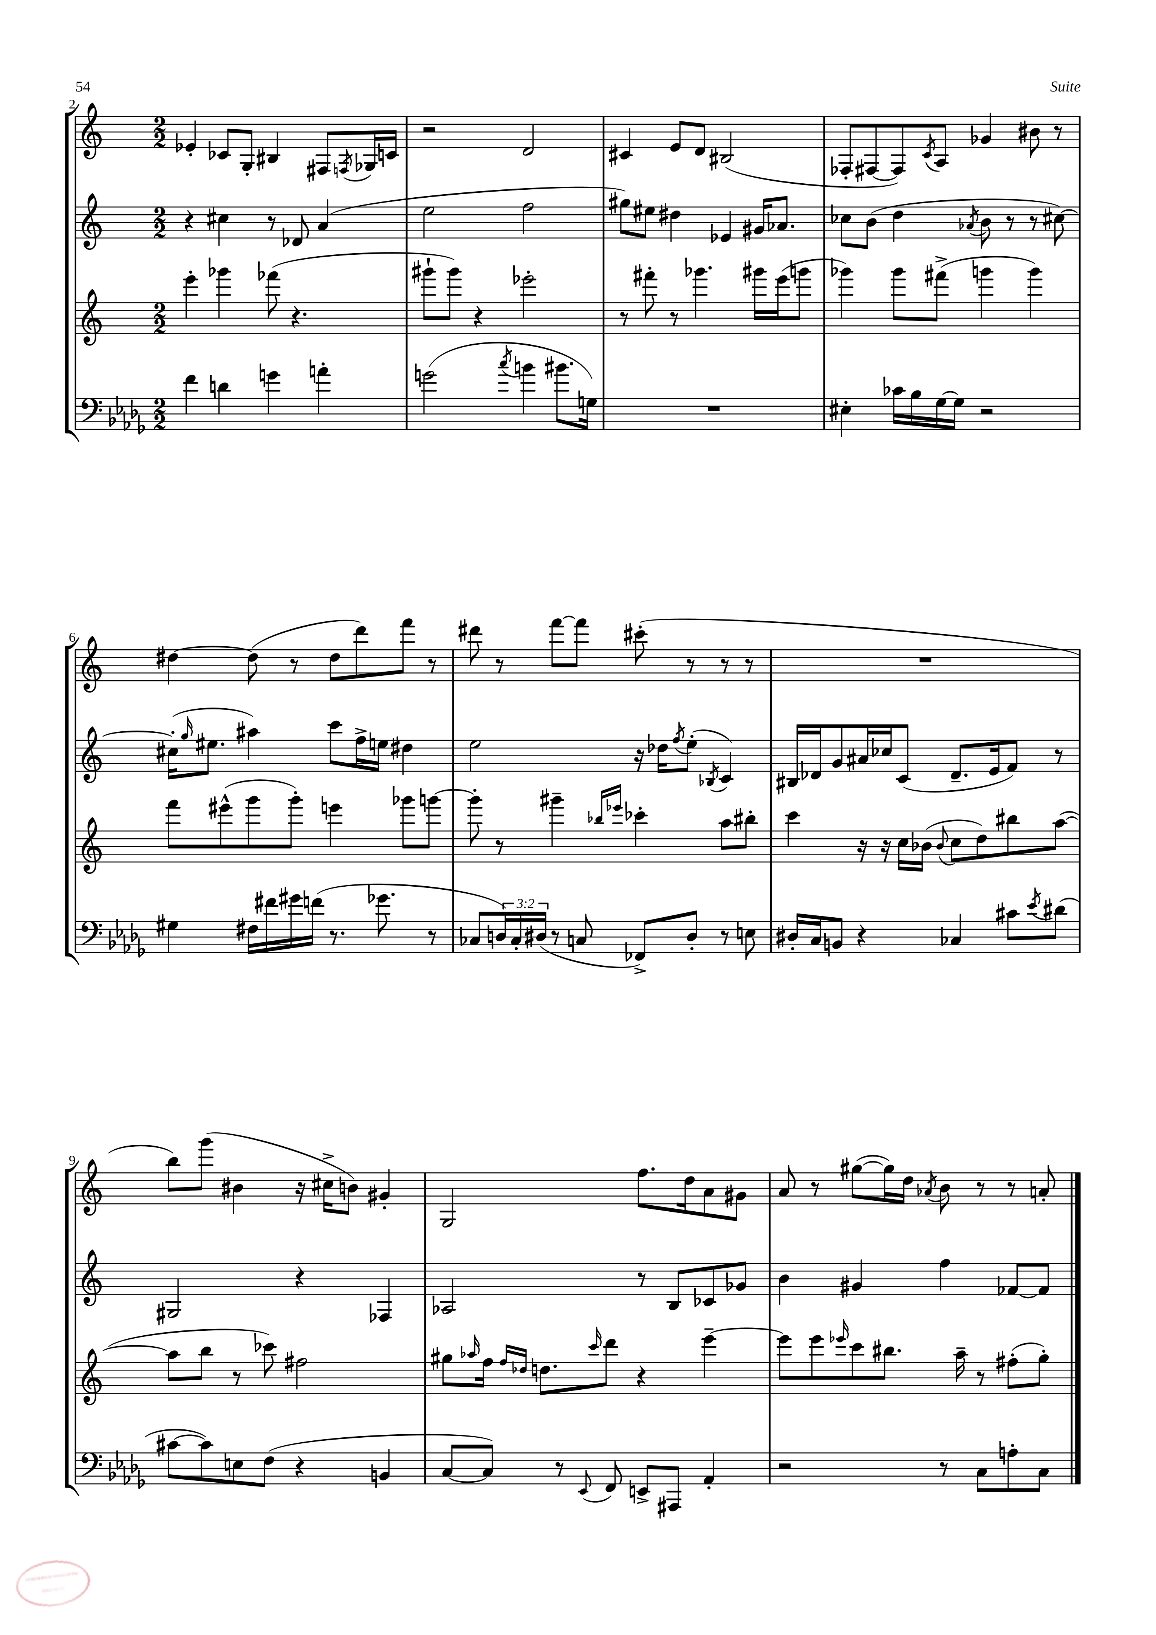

**kern	**kern	**kern	**kern
*part4	*part3	*part2	*part1
*staff4	*staff3	*staff2	*staff1
*clefF4	*clefG2	*clefG2	*clefG2
*k[b-e-a-d-g-]	*k[]	*k[]	*k[]
*M2/2	*M2/2	*M2/2	*M2/2
=2	=2	=2	=2
4f\	4eee'\	4r	4e-X'/
4dn\	4ggg-X\	4cc#X\	8c-X/L
.	.	.	8G'/J
4gn\	(8fff-X\	8r	4B#X/
.	4.r	8d-X/	.
4an'\	.	(4a/	8F#X/L
.	.	.	8qFn/
.	.	.	16G-X/L
.	.	.	16cn/JJ
=3	=3	=3	=3
(2gn\	8ggg#X`\L	2ee\	2r
.	8ggg#\J)	.	.
.	4r	.	.
8qcc/	.	.	.
4bn\	2eee-X'\	2ff\	2d/
8.b#X\L	.	.	.
16Gn\Jk)	.	.	.
=4	=4	=4	=4
1r	8r	8gg#X\L)	4c#X/
.	8fff#X'\	8ee#X\J	.
.	8r	4dd#X\	8e/L
.	4.ggg-X\	.	8d/J
.	.	4e-X/	(2B#X/
.	16ggg#X\LL	16g#X/KL	.
.	(16eee\J	8.a-X/J	.
.	8gggn\J	.	.
=5	=5	=5	=5
4E#X'\	4ggg-X\)	8cc-X\L	8F-X'/L
.	.	(8b\J	[8F#X/
16c-X\LL	8ggg-\L	4dd\	8F#/])
16B-\	.	.	.
.	.	.	8qc/
[16G-\	(8fff#X^\J	.	8A/J
16G-\JJ]	.	.	.
.	.	8qa-X/	.
2r	4gggn\	8b\	4g-X/
.	.	8r	.
.	4ggg\)	8r	8b#X\
.	.	[8cc#X\)	8r
!!LO:LB:g=z
=6	=6	=6	=6
4G#X\	8fff\L	(16cc#X'\KL]	[4dd#X\
.	.	16qqgg/	.
.	.	8.ee#X\J	.
.	(8eee#X^^\	.	.
16F#X\LL	8ggg\	4aa#X\)	(8dd#\]
16f#X\	.	.	.
16g#X\	8ggg'\J)	.	8r
(16fn\JJ	.	.	.
8.r	4eeen\	8ccc\L	8dd#\L
.	.	16ff^\L	8ddd\)
8.g-X\	.	16een\JJ	.
.	8ggg-X\L	4dd#X\	8fff\J
8r	[8gggn\J	.	8r
=7	=7	=7	=7
8C-X/L	8ggg'\]	2ee\	8ddd#X\
24Dn/L)	8r	.	8r
24C-'/	.	.	.
(24D#X/JJ	.	.	.
8r	4ggg#X~\	.	[8fff\L
8Cn/	.	.	8fff\J]
.	16qqbb-X/LL	.	.
.	16qqeee-X/JJ	.	.
8FF-X^/L)	4ccc-X'\	16r	(8ccc#X'\
.	.	16dd-X\KL	.
.	.	8qff/	.
8D#'/J	.	(8ee'\J	8r
.	.	8qB-X/	.
8r	8aa\L	4c/)	8r
8En\	8bb#X'\J	.	8r
=8	=8	=8	=8
16D#X'/LL	4ccc\	16B#X/LL	1r
16C/J	.	16d-X/J	.
8BBn/J	.	8g/	.
4r	16r	16a#X/L	.
.	16r	16cc-X/J	.
.	16cc\LL	(8c/J	.
.	(16b-X\JJ	.	.
.	8qqb-/	.	.
4C-X/	8cc\L	8.d-~/L	.
.	8dd\)	.	.
.	.	16e/k	.
8c#X\L	8bb#X\	8f/J)	.
8qe-/	.	.	.
(8d#X\J	([8aa\J	8r	.
!!LO:LB:g=z
=9	=9	=9	=9
[8c#X\L	8aa\L]	2G#X/	8bb\L)
8c#\])	8bb\J	.	(8ggg\J
8En\	8r	.	4b#X\
(8F\J	8ccc-X\)	.	.
4r	2ff#X\	4r	16r
.	.	.	16cc#X^\KL
.	.	.	8bn\J)
4BBn/	.	4F-X/	4g#X'/
=10	=10	=10	=10
[8C/L	8gg#X\L	2A-X/	2G/
.	16qqaa-X/	.	.
8C/J])	16ff\Jk	.	.
.	16qqff/LL	.	.
.	16qqdd-X/JJ	.	.
.	8.ddn\L	.	.
8r	.	.	.
8qqEE-/	16qqccc/	.	.
8FF/	8ddd\J	.	.
8EEn^/L	4r	8r	8.ff\L
8AAA#X/J	.	8B/L	.
.	.	.	16dd\k
4AA-'/	[4eee~\	8c-X/	8a\
.	.	8g-X/J	8g#X\J
=11	=11	=11	=11
2r	8eee\L]	4b\	8a/
.	8eee\	.	8r
.	16qqeee-X/	.	.
.	8ccc\	4g#X/	([8gg#X\L
.	8.bb#X\J	.	16gg#\L])
.	.	.	16dd\JJ
.	.	.	8qa-X/
8r	.	4ff\	8b\
.	16aa~\	.	.
8C\L	8r	.	8r
8An'\	(8ff#X'\L	[8f-X/L	8r
8C\J	8gg'\J)	8f-/J]	8an'/
==	==	==	==
*-	*-	*-	*-
